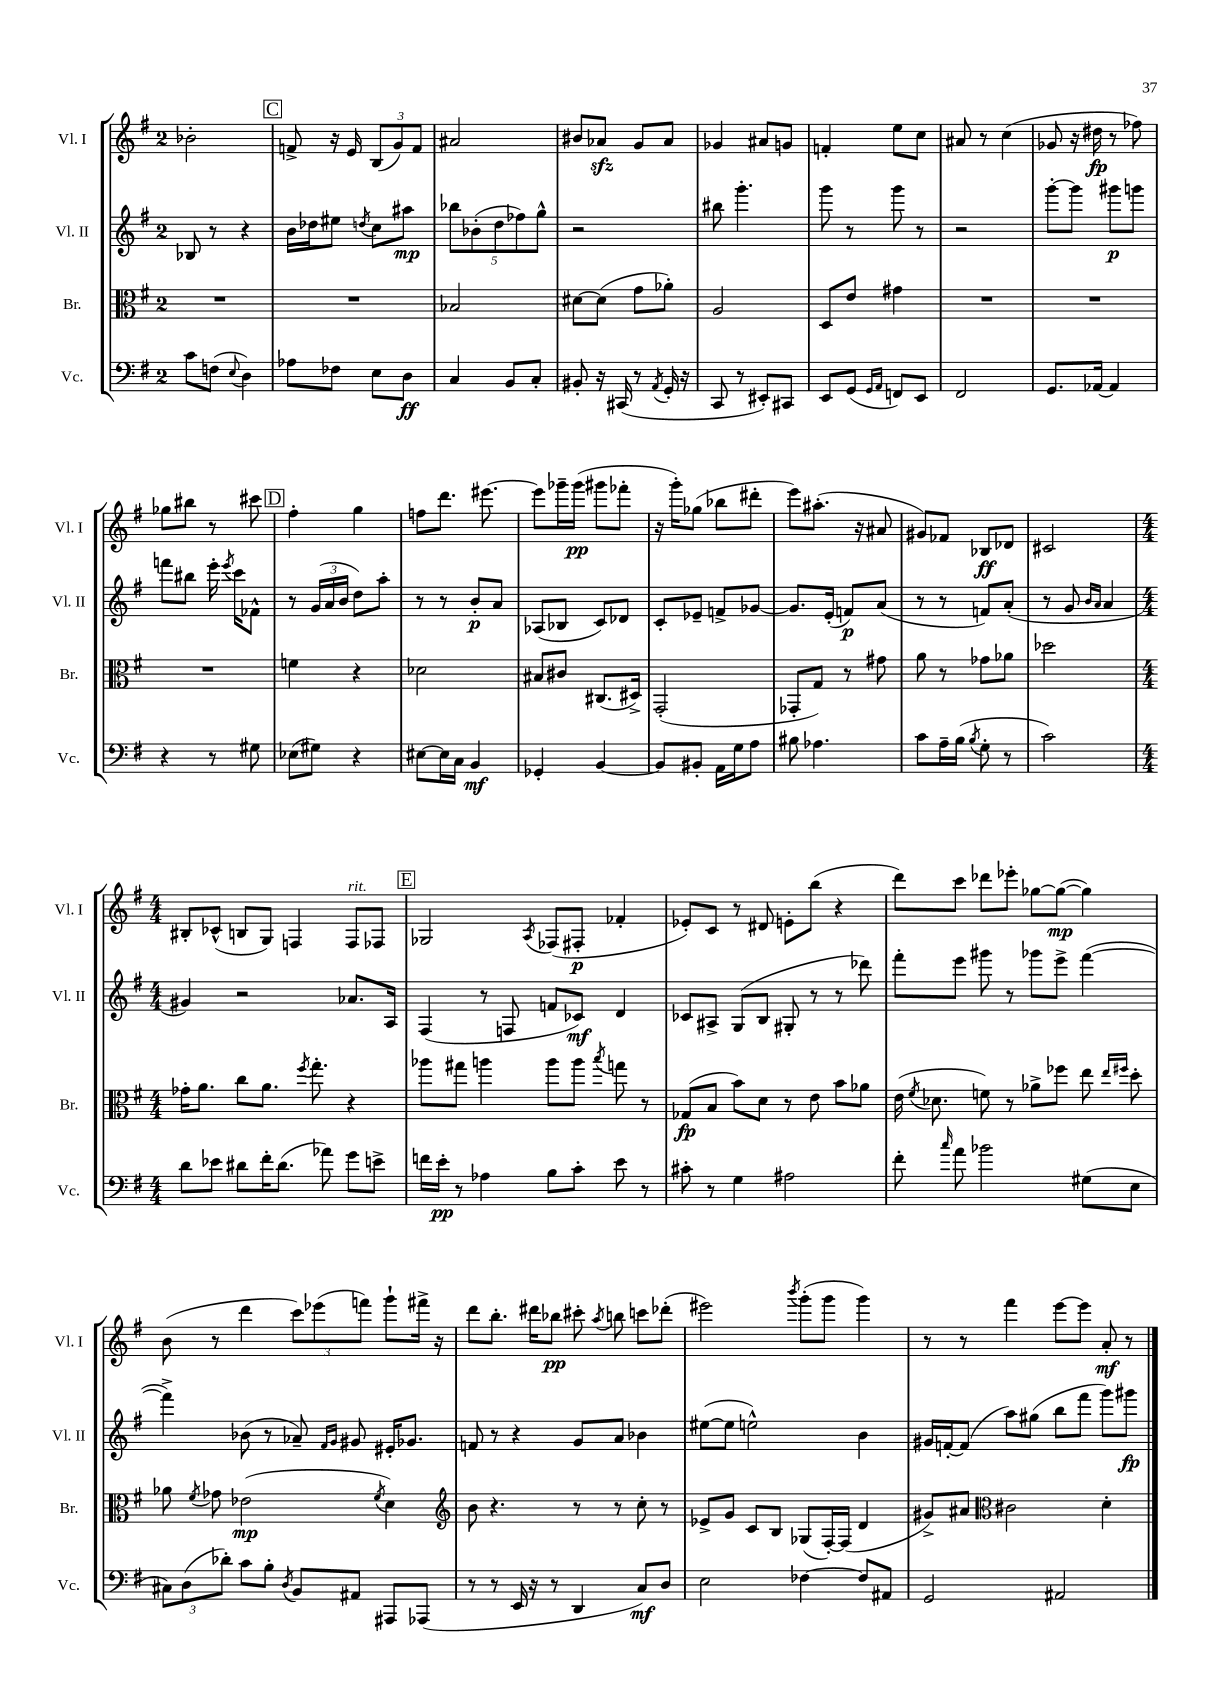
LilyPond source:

<<
\new StaffGroup <<
\new Staff = "s0" \with { instrumentName = "Vl. I" shortInstrumentName = "Vl. I" } {
    \clef treble \key g \major \once \override Staff.TimeSignature.style = #'single-digit \time 2/4
    \autoBeamOff bes'2-. |
    \mark \markup { \box "C" } f'8-> r16 e'16 \tuplet 3/2 { b8[( g'8) f'8] } |
    ais'2 |
    bis'8[ aes'8]\sfz g'8[ aes'8] |
    ges'4 ais'8[ g'8] |
    f'4-. e''8[ c''8] |
    ais'8 r8 c''4( |
    ges'8 r16 dis''16\fp r8 fes''8) |
    ges''8[ bis''8] r8 cis'''8 |
    \mark \markup { \box "D" } fis''4-. g''4 |
    f''8[ d'''8.] eis'''8.~ |
    eis'''8[ ges'''16-- ges'''16]\pp( gis'''8[ fes'''8]-. |
    r16 g'''16[-.) ges''8]( bes''8[ dis'''8]-. |
    e'''8[) ais''8.]-.( r16 ais'8 |
    gis'8[) fes'8] bes8[\ff des'8] |
    cis'2 |
    \numericTimeSignature \time 4/4 bis8[-. ces'8]-^( b8[ g8]) f4 f8[^\markup { \italic "rit." } fes8] |
    \mark \markup { \box "E" } ges2 \acciaccatura { a8 } fes8[( fis8]-.\p fes'4-. |
    ees'8[-.) c'8] r8 dis'8 e'8[-. b''8]( r4 |
    d'''8[) c'''8] des'''8[ ees'''8]-. ges''8[~ ges''8]~\mp( ges''4) |
    b'8( r8 d'''4 \tuplet 3/2 { c'''8[) ees'''8( f'''8]) } g'''8[-! fis'''16]-> r16 |
    d'''8[ b''8.]-. dis'''16[ bes''8]\pp cis'''8-. \acciaccatura { a''8 } b''8 c'''8[ des'''8]-.( |
    eis'''2) \acciaccatura { b'''8 } g'''8[-.( g'''8] g'''4) |
    r8 r8 fis'''4 e'''8[~ e'''8] a'8-.\mf r8 \bar "|." |
}
\new Staff = "s1" \with { instrumentName = "Vl. II" shortInstrumentName = "Vl. II" } {
    \clef treble \key g \major \once \override Staff.TimeSignature.style = #'single-digit \time 2/4
    \autoBeamOff bes8 r8 r4 |
    \mark \markup { \box "C" } b'16[ des''16 eis''8] \acciaccatura { d''8 } c''8[ ais''8]\mp |
    \tuplet 5/4 { bes''8[ bes'8-.( d''8 fes''8) g''8]-^ } |
    r2 |
    bis''8 g'''4.-. |
    g'''8 r8 g'''8 r8 |
    r2 |
    g'''8[~-. g'''8] gis'''8[\p g'''8] |
    f'''8[ bis''8] e'''16-. \acciaccatura { e'''8 } c'''16[ fes'8]-^ |
    \mark \markup { \box "D" } r8 \tuplet 3/2 { g'16[( a'16 b'16] } d''8[) a''8]-. |
    r8 r8 b'8[-.\p a'8] |
    aes8[( bes8] c'8[) des'8] |
    c'8[-. ees'8]-- f'8[-> ges'8]~ |
    ges'8.[ e'16]-.( f'8[\p) a'8]( |
    r8 r8 f'8[) a'8]-.( |
    r8 g'8 \grace { b'16[ a'16] } a'4 |
    \numericTimeSignature \time 4/4 gis'4) r2 aes'8.[ a16] |
    \mark \markup { \box "E" } fis4( r8 f8 f'8[ ces'8]\mf) d'4 |
    ces'8[ ais8]-> g8[( b8] gis8-. r8 r8 des'''8) |
    fis'''8[-. e'''8] gis'''8 r8 ges'''8[ e'''8]-> fis'''4~( |
    fis'''4->) bes'8( r8 aes'8--) \grace { fis'16[ g'16] } gis'8 eis'16[-. ges'8.] |
    f'8 r8 r4 g'8[ a'8] bes'4 |
    eis''8[~( eis''8] e''2-^) b'4 |
    gis'16[ f'16~-. f'8]( a''8[) gis''8]( b''8[ fis'''8] g'''8[) gis'''8]\fp \bar "|." |
}
\new Staff = "s2" \with { instrumentName = "Br." shortInstrumentName = "Br." } {
    \clef alto \key g \major \once \override Staff.TimeSignature.style = #'single-digit \time 2/4
    \autoBeamOff R2 |
    \mark \markup { \box "C" } R2 |
    bes2 |
    dis'8[~ dis'8]( g'8[ aes'8]-.) |
    a2 |
    d8[ e'8] gis'4 |
    R2 |
    R2 |
    R2 |
    \mark \markup { \box "D" } f'4 r4 |
    des'2 |
    bis8[ cis'8] cis8.[( dis16]->) |
    g,2-.( |
    ges,8[-. g8]) r8 gis'8 |
    a'8 r8 ges'8[ aes'8] |
    des''2 |
    \numericTimeSignature \time 4/4 ges'16[-. a'8.] c''8[ a'8.] \acciaccatura { fis''8 } g''8.-. r4 |
    \mark \markup { \box "E" } aes''8[ gis''8] a''4 a''8[ a''8] \acciaccatura { b''8 } g''8 r8 |
    ges8[\fp( b8] b'8[) d'8] r8 e'8 b'8[ aes'8] |
    e'16( \acciaccatura { fis'8 } des'8. f'8) r8 aes'8[-> fes''8] e''8 \grace { e''16[ fis''16] } d''8-. |
    aes'8 \acciaccatura { fis'8 } ges'8 ees'2\mp( \acciaccatura { fis'8 } d'4) |
    \clef treble b'8 r4. r8 r8 c''8-. r8 |
    ees'8[-> g'8] c'8[ b8] ges8[( fis16~-.) fis16]( d'4 |
    gis'8[->) ais'8] \clef alto cis'2 d'4-. \bar "|." |
}
\new Staff = "s3" \with { instrumentName = "Vc." shortInstrumentName = "Vc." } {
    \clef bass \key g \major \once \override Staff.TimeSignature.style = #'single-digit \time 2/4
    \autoBeamOff c'8[ f8]( \appoggiatura { e8 } d4) |
    \mark \markup { \box "C" } aes8[ fes8] e8[ d8]\ff |
    c4 b,8[ c8]-. |
    bis,8-. r16 cis,16( r8 \acciaccatura { a,8 } g,16-. r16 |
    c,8 r8 eis,8[-.) cis,8] |
    e,8[ g,8]( \grace { g,16[ a,16] } f,8[) e,8] |
    fis,2 |
    g,8.[ aes,16]~ aes,4 |
    r4 r8 gis8 |
    \mark \markup { \box "D" } ees8[( gis8]) r4 |
    eis8[~ eis16 c16] b,4\mf |
    ges,4-. b,4~ |
    b,8[ bis,8]-. a,16[ g16 a8] |
    bis8 aes4. |
    c'8[ a16-- b16]( \acciaccatura { b8 } g8-. r8 |
    c'2) |
    \numericTimeSignature \time 4/4 d'8[ ees'8] dis'8[ fis'16-. dis'8.]( aes'8) g'8[ e'8]-> |
    \mark \markup { \box "E" } f'16[ e'16]-.\pp r8 aes4 b8[ c'8]-. e'8 r8 |
    cis'8-. r8 g4 ais2 |
    fis'8-. \grace { c''16 } a'8 bes'2 gis8[( e8] |
    \tuplet 3/2 { cis8[) d8( des'8]-.) } c'8[ b8]-. \acciaccatura { d8 } b,8[ ais,8] ais,,8[ aes,,8]( |
    r8 r8 e,16 r16 r8 d,4 c8[\mf) d8] |
    e2 fes4~ fes8[ ais,8] |
    g,2 ais,2 \bar "|." |
}
>>
>>
\layout { \context { \Score \remove "Bar_number_engraver" } }
